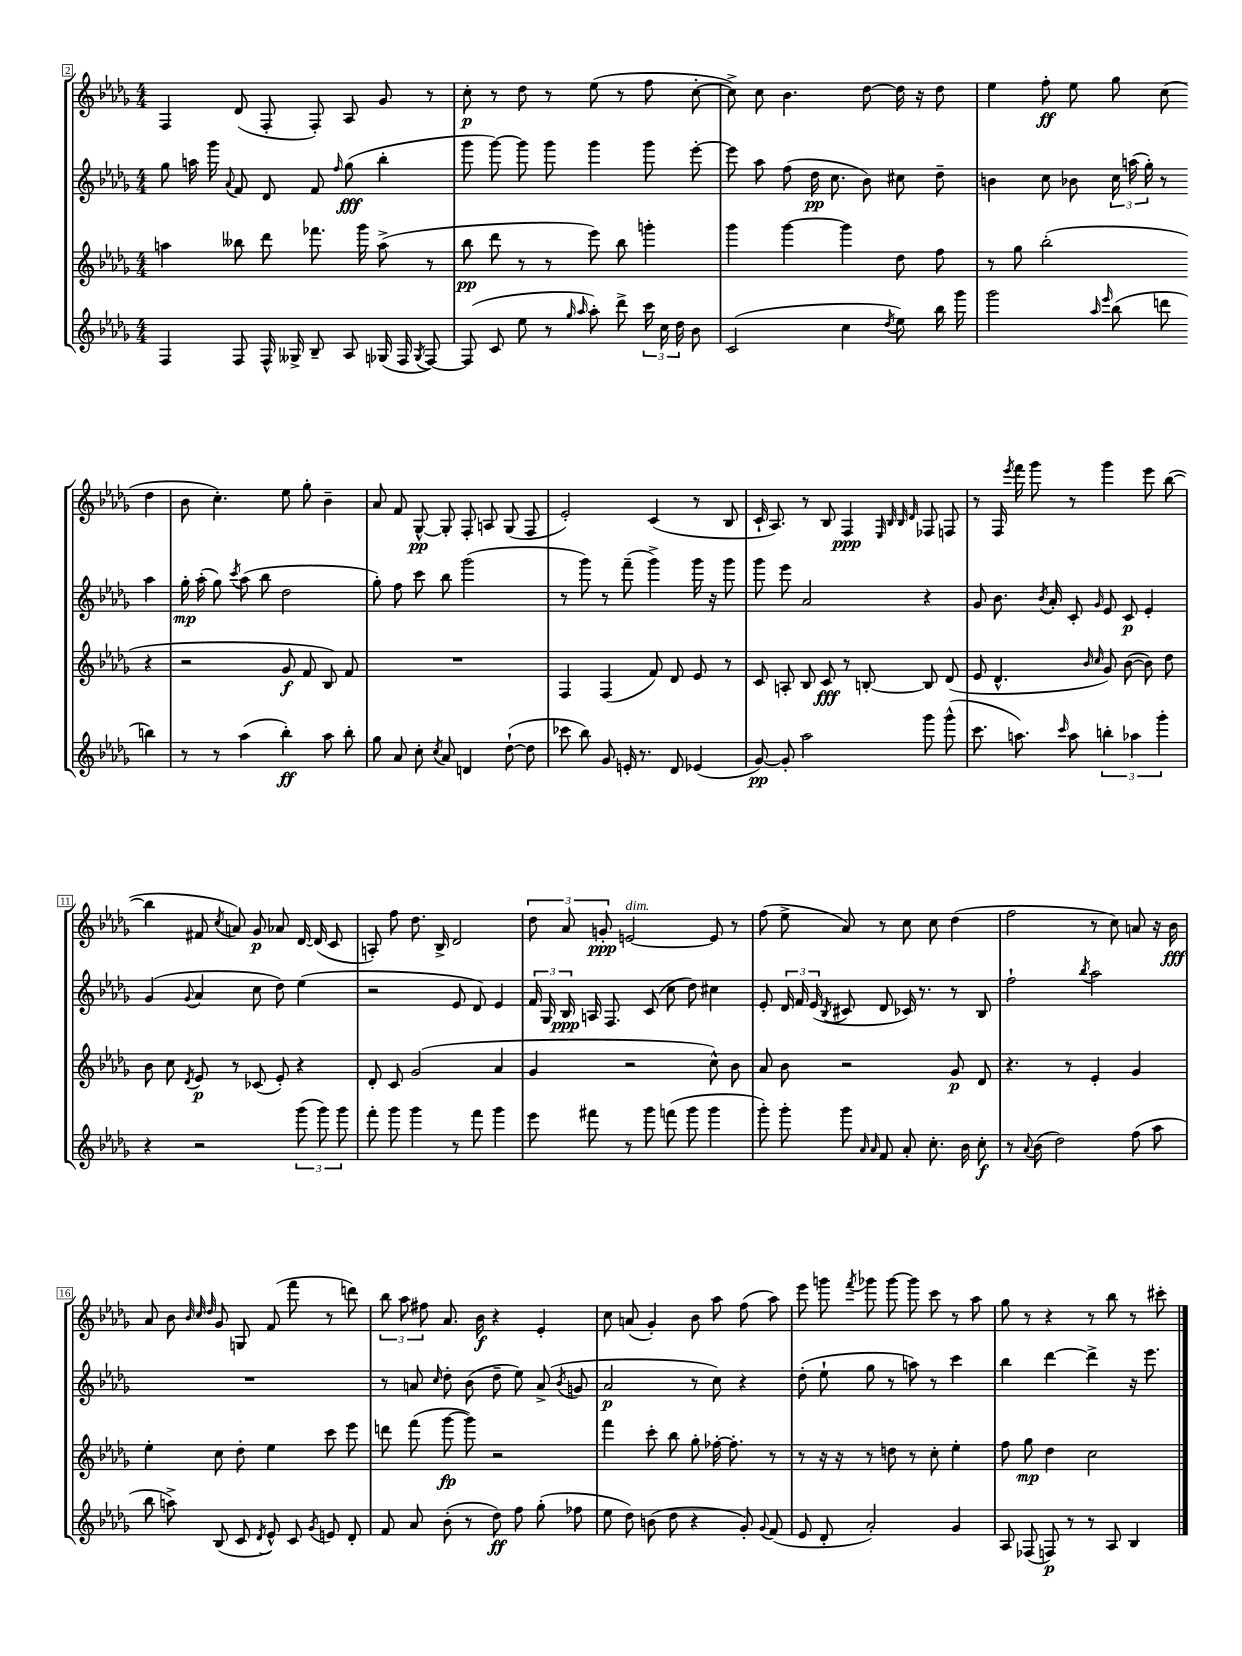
<<
\new StaffGroup <<
\new Staff = "s0" {
    \clef treble \key des \major \numericTimeSignature \time 4/4
    \autoBeamOff f4 des'8( f8-. f8-.) aes8 ges'8 r8 |
    c''8-.\p r8 des''8 r8 ees''8( r8 f''8 c''8~-. |
    c''8->) c''8 bes'4. des''8~ des''16 r16 des''8 |
    ees''4 f''8-.\ff ees''8 ges''8 c''8( des''4 |
    bes'8 c''4.-.) ees''8 ges''8-. bes'4-- |
    aes'8 f'8 ges8~-^\pp ges8-. f8-. a8 ges8( f8 |
    ees'2-.) c'4( r8 bes8 |
    c'16-! aes8.) r8 bes8 f4\ppp \grace { ees32 bes32 bes32 des'32 } fes8 f8 |
    r8 f16 \acciaccatura { ees'''8 } f'''16 ges'''8 r8 ges'''4 ees'''8 bes''8~( |
    bes''4 fis'8 \acciaccatura { c''8 } a'8) ges'8\p aes'8 des'16~ des'16( c'8 |
    a8-.) f''8 des''8. bes16-> des'2 |
    \tuplet 3/2 { des''8 aes'8 g'8-.\ppp } e'2~^\markup { \italic "dim." } e'8 r8 |
    f''8( ees''8-> aes'8) r8 c''8 c''8 des''4( |
    f''2 r8 c''8) a'8 r16 bes'16\fff |
    aes'8 bes'8 \grace { bes'32 c''32 des''32 } ges'8 g8 f'8( f'''8 r8 d'''8) |
    \tuplet 3/2 { bes''8 aes''8 fis''8 } aes'8. bes'16\f r4 ees'4-. |
    c''8 a'8( ges'4-.) bes'8 aes''8 f''8( aes''8) |
    ees'''8 g'''8 \acciaccatura { f'''8 } ges'''8 ges'''8~ ges'''8 c'''8 r8 aes''8 |
    ges''8 r8 r4 r8 bes''8 r8 cis'''8-. \bar "|." |
}
\new Staff = "s1" {
    \clef treble \key des \major \numericTimeSignature \time 4/4
    \autoBeamOff ges''8 a''16 ges'''16 \appoggiatura { aes'8 } f'8 des'8 f'8 \grace { f''16 } ges''8\fff( bes''4-. |
    ges'''8 ges'''8~) ges'''8 ges'''8 ges'''4 ges'''8 ees'''8~-. |
    ees'''8 aes''8 f''8( des''16\pp c''8. bes'8) cis''8 des''8-- |
    b'4 c''8 bes'8 \tuplet 3/2 { c''16 a''16( ges''16-.) } r8 a''4 |
    ges''16-.\mp aes''16-.( ges''8) \acciaccatura { c'''8 } aes''8( bes''8 des''2 |
    ges''8-.) f''8 c'''8 bes''8 ges'''2( |
    r8 ges'''8) r8 f'''8--( ges'''4->) ges'''16 r16 ges'''8 |
    ges'''8 ees'''8 aes'2 r4 |
    ges'8 bes'8. \acciaccatura { bes'8 } aes'16-. c'8-. \grace { ges'16 } ees'8 c'8\p ees'4-. |
    ges'4( \appoggiatura { ges'8 } aes'4 c''8 des''8) ees''4( |
    r2 ees'8 des'8) ees'4 |
    \tuplet 3/2 { f'16 ges16 bes16\ppp } a16 f8. c'8( c''8 des''8) cis''4 |
    ees'8-. \tuplet 3/2 { des'16 f'16 ees'16( } \acciaccatura { bes8 } cis'8 des'8 ces'16) r8. r8 bes8 |
    f''2-! \acciaccatura { bes''8 } aes''2 |
    R1 |
    r8 a'8 \grace { c''16 } des''8-. bes'8( des''8-- ees''8) a'8->( \acciaccatura { bes'8 } g'8 |
    aes'2\p r8 c''8) r4 |
    des''8-.( ees''8-! ges''8 r8 a''8) r8 c'''4 |
    bes''4 des'''4~ des'''4-> r16 ees'''8. \bar "|." |
}
\new Staff = "s2" {
    \clef treble \key des \major \numericTimeSignature \time 4/4
    \autoBeamOff a''4 beses''8 des'''8 fes'''8. ges'''16 a''8->( r8 |
    bes''8\pp des'''8 r8 r8 ees'''8) bes''8 g'''4-. |
    ges'''4 ges'''4~ ges'''4 des''8 f''8 |
    r8 ges''8 bes''2-.( r4 |
    r2 ges'8\f f'8 bes8) f'8 |
    R1 |
    f4 f4( f'8) des'8 ees'8 r8 |
    c'8 a8-. bes8 c'8\fff r8 b8~-. b8 des'8( |
    ees'8 des'4.-^ \grace { bes'16 c''16 } ges'8) bes'8~( bes'8) des''8 |
    bes'8 c''8 \acciaccatura { des'8 } ees'8\p r8 ces'8( ees'8-.) r4 |
    des'8-. c'8 ges'2( aes'4 |
    ges'4 r2 c''8-^) bes'8 |
    aes'8 bes'8 r2 ges'8\p des'8 |
    r4. r8 ees'4-. ges'4 |
    ees''4-. c''8 des''8-. ees''4 c'''8 ees'''8 |
    d'''8 f'''8( ges'''8~\fp ges'''8) r2 |
    f'''4 c'''8-. bes''8 ges''8-. fes''16~-. fes''8.-. r8 |
    r8 r16 r16 r8 d''8 r8 c''8-. ees''4-. |
    f''8 ges''8\mp des''4 c''2 \bar "|." |
}
\new Staff = "s3" {
    \clef treble \key des \major \numericTimeSignature \time 4/4
    \autoBeamOff f4 f8 f16-^ geses16-> bes8-- aes8 ges16( f16 \acciaccatura { ges8 } f8~) |
    f8( c'8 ees''8 r8 \grace { ges''16 aes''16 } aes''8-.) des'''8-> \tuplet 3/2 { c'''16 c''16 des''16 } bes'8 |
    c'2( c''4 \acciaccatura { des''8 } ees''8) bes''16 ges'''16 |
    ges'''2 \grace { aes''16 ees'''16 } bes''8( d'''8 b''4) |
    r8 r8 aes''4( bes''4-.\ff) aes''8 bes''8-. |
    ges''8 aes'8 c''8-. \acciaccatura { c''8 } aes'8 d'4 des''8~-!( des''8 |
    ces'''8 bes''8) ges'8 e'16-. r8. des'8 ees'4( |
    ges'8~\pp) ges'8-. aes''2 ges'''8 ges'''8-^( |
    c'''8. a''8.) \grace { c'''16 } a''8 \tuplet 3/2 { b''4-. aes''4 ges'''4-. } |
    r4 r2 \tuplet 3/2 { ges'''8( ges'''8) ges'''8 } |
    f'''8-. ges'''8 ges'''4 r8 f'''8 ges'''4 |
    ees'''8 fis'''8 r8 ges'''8 f'''8( ges'''8 ges'''4 |
    ges'''8-.) ges'''8-. ges'''8 \grace { aes'16 aes'16 } f'8 aes'8-. c''8.-. bes'16 c''8-.\f |
    r8 \appoggiatura { aes'8 } bes'8( des''2) f''8( aes''8 |
    bes''8 a''8->) bes8( c'8 \acciaccatura { des'8 } ees'8-^) c'8 \acciaccatura { ges'8 } e'8 des'8-. |
    f'8 aes'8 bes'8-.( r8 des''8\ff) f''8 ges''8-.( fes''8 |
    ees''8 des''8) b'8( des''8 r4 ges'8-.) \appoggiatura { ges'8 } f'8( |
    ees'8 des'8-. aes'2-.) ges'4 |
    aes8 fes8( f8\p) r8 r8 aes8 bes4 \bar "|." |
}
>>
>>
\layout { \context { \Score currentBarNumber = #2 \override BarNumber.stencil = #(make-stencil-boxer 0.1 0.3 ly:text-interface::print) } }
